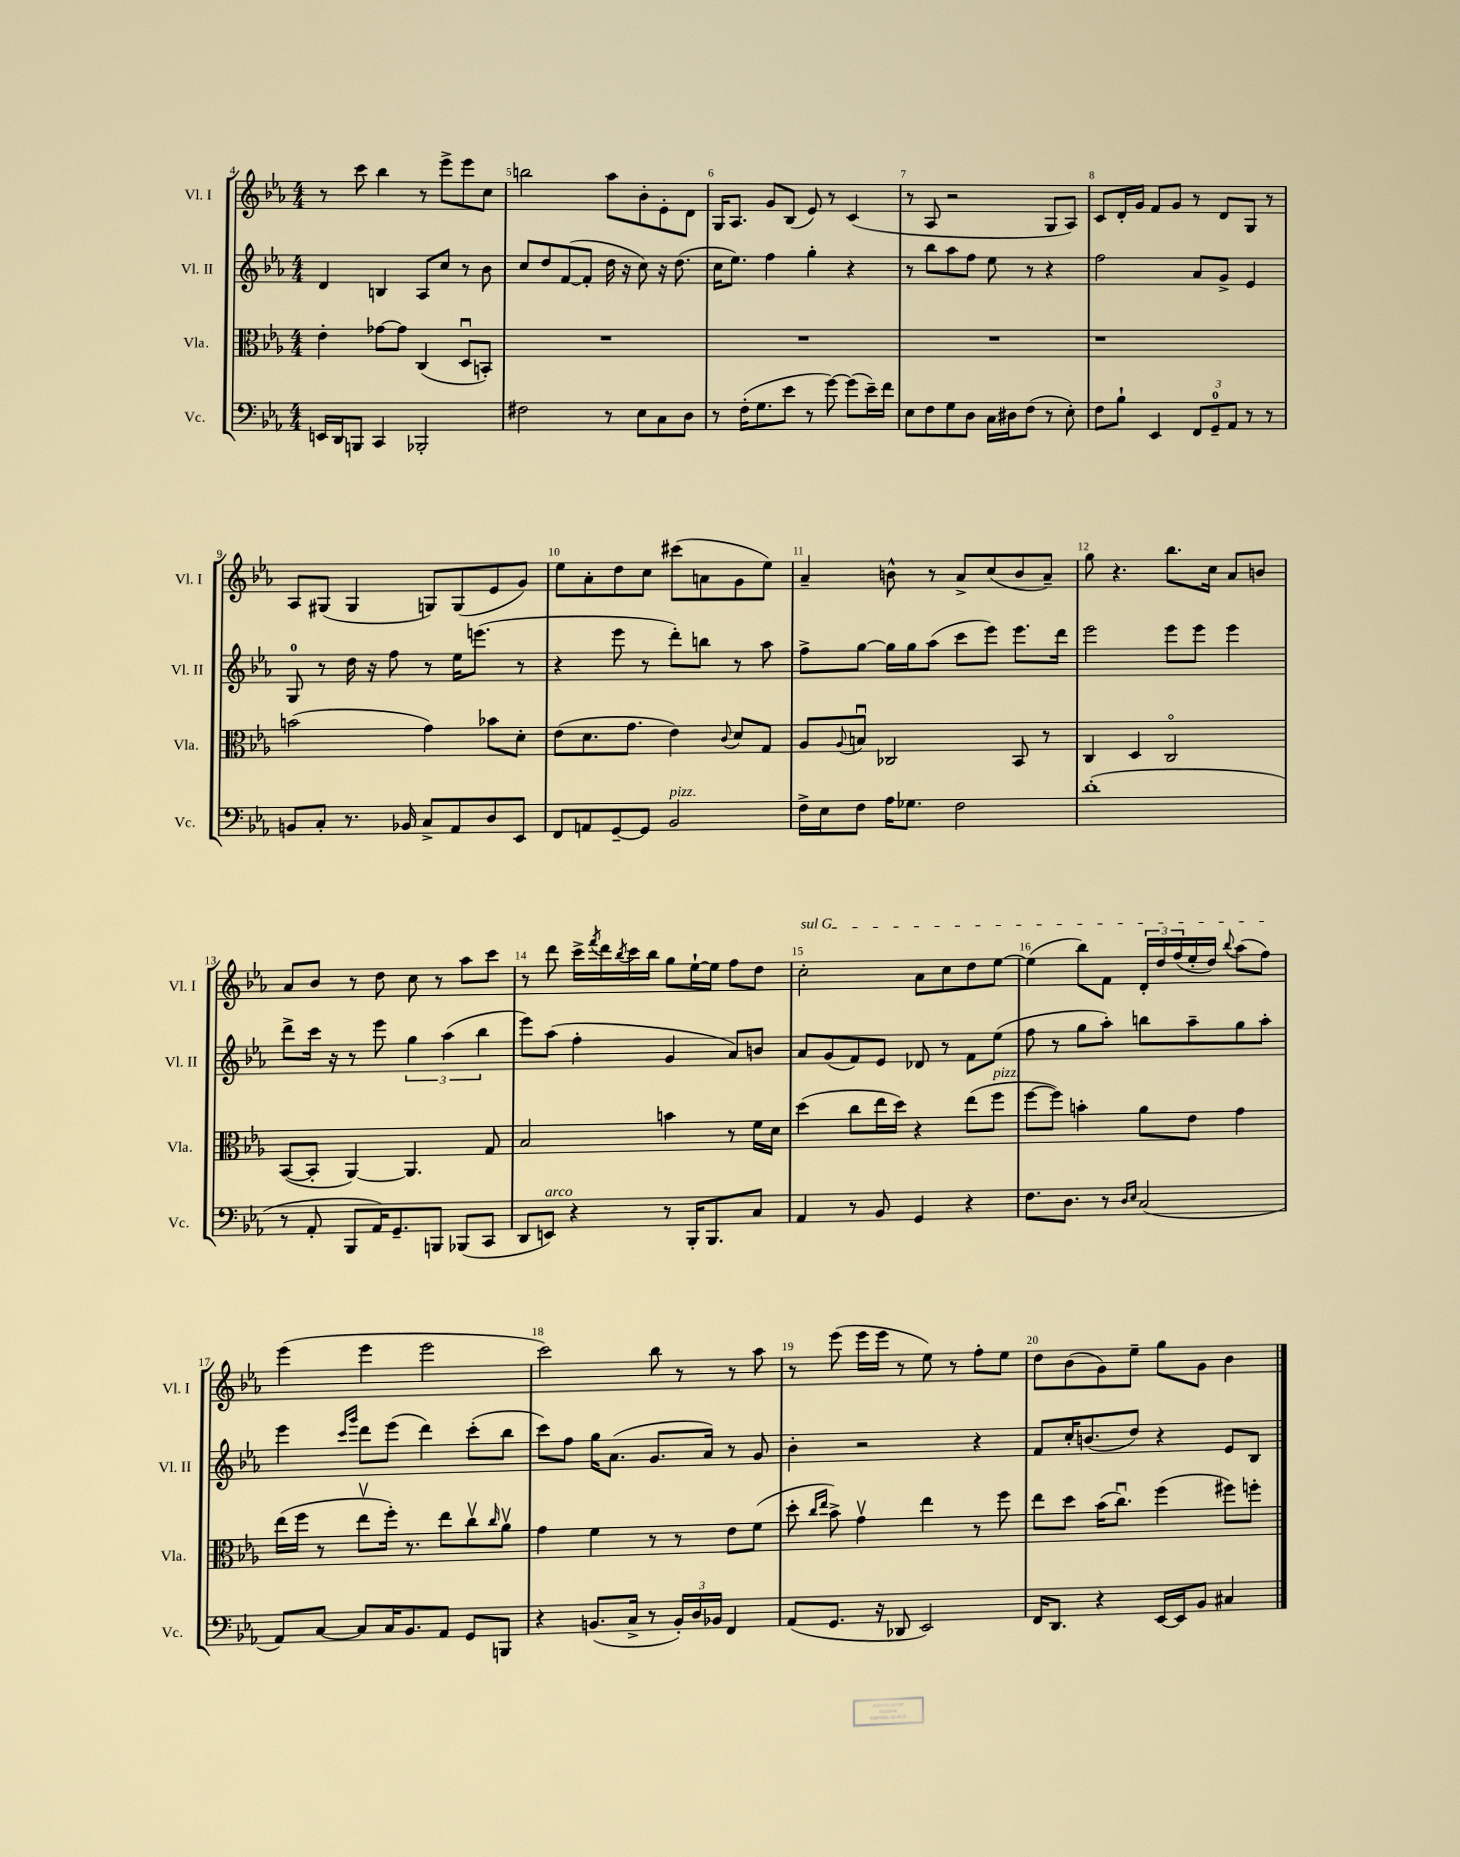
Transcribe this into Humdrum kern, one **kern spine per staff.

**kern	**kern	**kern	**kern
*staff4	*staff3	*staff2	*staff1
*clefF4	*clefC3	*clefG2	*clefG2
*k[b-e-a-]	*k[b-e-a-]	*k[b-e-a-]	*k[b-e-a-]
*M4/4	*M4/4	*M4/4	*M4/4
16EE	4e-'	4d	8r
16DD	.	.	.
8BBB	.	.	8ccc
4CC	[8g-	4B	4bb-
.	8g-]	.	.
2BBB-'	(4C	8A-	8r
.	.	8cc	8eee-^
.	8Du	8r	8eee-
.	8BB')	8b-	8cc
=	=	=	=
2F#	1r	8cc	2bb
.	.	8dd	.
.	.	([8f	.
.	.	8f']	.
8r	.	16dd	8aa-
.	.	16r	.
8E-	.	8cc)	8b-'
8C	.	16r	8e-'
.	.	(8.dd	.
8D	.	.	8d
=	=	=	=
8r	1r	16cc	16G
.	.	8.ee-)	8.A-
(16F'	.	.	.
8.G	.	.	.
.	.	4ff	8g
8e-	.	.	(8B-
8r	.	4gg'	8e-)
[8g)	.	.	8r
(8g]	.	4r	(4c
16e-~)	.	.	.
16f	.	.	.
=	=	=	=
8E-	1r	8r	8r
8F	.	8bb-	8A-
8G	.	8aa-	2r
8D	.	8ff	.
16C	.	8ee-	.
16D#	.	.	.
(8F	.	8r	.
8r	.	4r	8G
8E-')	.	.	8A-)
=	=	=	=
8F	1r	2ff	8c
8B-`	.	.	16d'
.	.	.	16g
4EE-	.	.	8f
.	.	.	8g
12FF	.	8a-	8r
12GG~	.	.	.
.	.	8g^	8d
12AA-	.	.	.
8r	.	4e-	8G
8r	.	.	8r
=	=	=	=
8BB	(2b	8G	8A-
8C'	.	8r	(8G#
8.r	.	16dd	4G#
.	.	16r	.
.	.	8ff	.
16BB-	.	.	.
8C^	4g)	8r	8G)
8AA-	.	16ee-	(8G
.	.	(8.eee	.
8D	8b-	.	8e-
8EE-	8d'	8r	8g)
=	=	=	=
8FF	(8e-	4r	8ee-
8AA	8.d	.	8a-'
[8GG~	.	8eee-	8dd
.	8.g	.	.
8GG]	.	8r	8cc
2BB-	4e-)	8ddd')	(8ccc#
.	.	8bb	8a
.	8qqc	.	.
.	8d	8r	8g
.	8G	8aa-	8ee-)
=	=	=	=
16F^	8A-	8ff^	4a-~
16E-	.	.	.
.	8qqA-	.	.
8F	8Bu	[8gg	.
16A-	2C-	16gg]	8b^^
8.G-	.	16gg	.
.	.	(8aa-	8r
2F	.	8ccc	8a-^
.	.	8eee-)	(8cc
.	8BB-	8.eee-	8b
.	8r	.	8a-~)
.	.	16ddd	.
=	=	=	=
(1d'	4C	2eee-	8gg
.	.	.	4.r
.	4D	.	.
.	2Co	8eee-	8.bb-
.	.	8eee-	.
.	.	.	16cc
.	.	4eee-	8a-
.	.	.	8b
=	=	=	=
8r	([8BB-	8ddd^	8a-
8AA-'	8BB-']	16ccc	8b-
.	.	16r	.
8BBB-	[4AA-)	8r	8r
16AA-)	.	8eee-	8dd
8.GG~	.	.	.
.	4.AA-]	6gg	8cc
8BBB	.	.	8r
.	.	(6aa-	.
(8BBB-	.	.	8aa-
.	.	6bb-	.
8CC	8G	.	8ccc
=	=	=	=
8DD	2B-	8eee-)	8r
8EE)	.	(8aa-	8ddd
4r	.	4ff'	16ccc^
.	.	.	8qfff
.	.	.	16ddd
.	.	.	8qbb-
.	.	.	16ccc
.	.	.	16bb-
8r	4b	4g	8gg
16BBB-'	.	.	[16ee-`
8.BBB-	.	.	16ee-]
.	8r	8a-)	8ff
8C	16f	8b	8dd
.	16d	.	.
=	=	=	=
4AA-	(4dd	8a-	2cc'
.	.	(8g	.
8r	8cc	8f)	.
8BB-	16ee-	8e-	.
.	16dd)	.	.
4GG	4r	8d-	8a-
.	.	8r	8cc
4r	(8ee-	8f	8dd
.	8ff	(8ee-	[8ee-
=	=	=	=
8.F	[8ff	8ff	(4ee-]
.	8ff])	8r	.
8.D	.	.	.
.	4b'	8gg	8bb-)
8r	.	8aa-')	8f
16qqD	.	.	.
16qqE-	.	.	.
(2C	8a-	8bb	24d'
.	.	.	24dd
.	.	.	(24ff
.	8e-	8aa-~	16ee-'
.	.	.	16dd)
.	.	.	8qqbb-
.	4g	8gg	(8aa-
.	.	8aa-'	8ff)
=	=	=	=
8AA-)	(16ee-	4eee-	(4eee-
.	16ff	.	.
[8C	8r	.	.
.	.	16qqccc	.
.	.	16qqggg	.
8C]	8ee-v	8ddd	4eee-
16C	16ff')	(8eee-	.
8.BB-	8.r	.	.
.	.	4ddd)	2eee-
8AA-	8ee-	.	.
8GG	8ccv	(8ccc'	.
.	16qqcc	.	.
8BBB	8a-v	8bb-	.
=	=	=	=
4r	4g	8ccc)	2ccc)
.	.	8ff	.
(8.BB	4f	16gg	.
.	.	(8.a-	.
16C^	.	.	.
8r	8r	8.g	8bb-
24BB')	8r	.	8r
24D	.	.	.
.	.	16a-)	.
24BB-	.	.	.
4FF	8e-	8r	8r
.	(8f	8g	8aa-
=	=	=	=
(8AA-	8dd'	4b-'	8r
.	16qqcc	.	.
.	16qqee-	.	.
8.GG	8b-^)	.	(8eee-
.	4gv	2r	16eee-
16r	.	.	16eee-
8DD-	.	.	8r
2EE-)	4ee-	.	8ee-)
.	.	.	8r
.	8r	4r	8ff'
.	8ff	.	8ee-
=	=	=	=
16FF	8ee-	8f	8dd
8.DD	.	.	.
.	8dd	16cc'	(8b-
.	.	(8.b	.
4r	(16b-	.	8g)
.	8.ccu)	.	.
.	.	8dd)	8ee-~
[16EE-	(4ff	4r	8gg
16EE-]	.	.	.
8BB-	.	.	8g
4C#	8ff#)	8e-	4b-
.	8ff'	8B-	.
==	==	==	==
*-	*-	*-	*-
